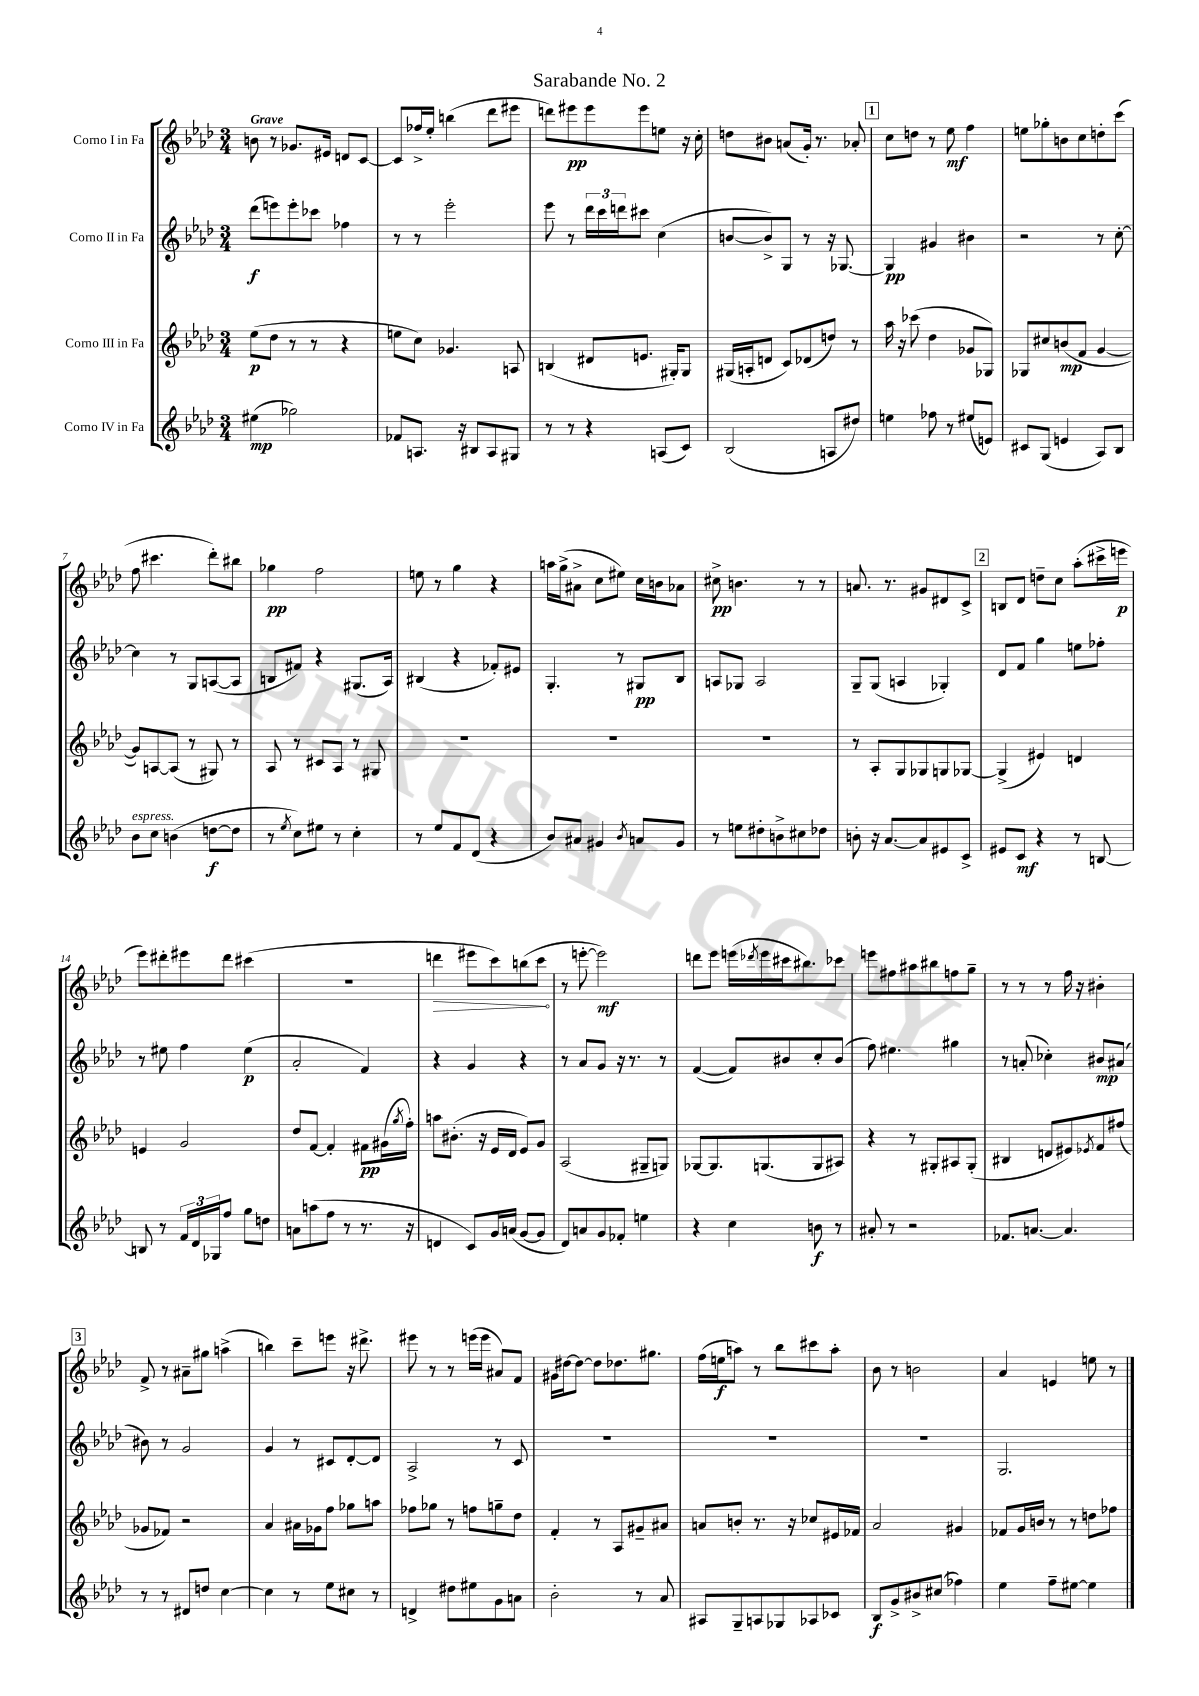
\header { title = "Sarabande No. 2" }
<<
\new StaffGroup <<
\new Staff = "s0" \with { instrumentName = "Corno I in Fa" } {
    \clef treble \key aes \major \numericTimeSignature \time 3/4 \tempo "Grave"
    b'8 r8 ges'8. eis'16 d'8 c'8~ |
    c'8 fes''16-> ees''16-. b''4( des'''8 eis'''8 |
    d'''8) eis'''8\pp eis'''8 eis'''8 e''8 r16 c''16-. |
    d''8 bis'8 a'8( g'16-.) r8. aes'8-. |
    \mark \markup { \box "1" } c''8 d''8 r8 ees''8\mf f''4 |
    e''8 ges''8-. b'8 c''8 d''8-. c'''8( |
    f''8 cis'''4. des'''8-.) bis''8 |
    ges''4\pp f''2 |
    e''8 r8 g''4 r4 |
    a''16 g''16->( ais'8-> c''8 eis''8) c''16 b'16 aes'8 |
    cis''8->\pp b'4. r8 r8 |
    a'8. r8. gis'8 dis'8 c'8-> |
    \mark \markup { \box "2" } b8 des'8 d''8-- c''8 aes''8-.( cis'''16-> e'''16\p |
    ees'''8) dis'''8-. eis'''8 dis'''8 cis'''4( |
    R2. |
    \once \override Hairpin.circled-tip = ##t d'''4\> eis'''8 c'''8) b''8( c'''8\! |
    r8 e'''8~-. e'''2\mf) |
    d'''8 ees'''8 e'''16( \acciaccatura { des'''8 } e'''16 cis'''16 bis''8.) ces'''8 |
    e'''8 fis''8 ais''8 bis''8 f''8 g''8-- |
    r8 r8 r8 f''16 r16 bis'4-. |
    \mark \markup { \box "3" } f'8-> r8 ais'8-- gis''8 a''4->( |
    b''4) c'''8-- e'''8 r16 dis'''8.-> |
    eis'''8 r8 r8 e'''16( e'''16 ais'8) f'8 |
    gis'16 dis''16~ dis''8~ dis''8 des''8. gis''8. |
    f''16( e''16\f a''8) r8 bes''8 cis'''8 a''8-. |
    bes'8 r8 b'2 |
    aes'4 e'4 e''8 r8 \bar "|." |
}
\new Staff = "s1" \with { instrumentName = "Corno II in Fa" } {
    \clef treble \key aes \major \numericTimeSignature \time 3/4
    des'''8\f( e'''8) e'''8-. ces'''8 fes''4 |
    r8 r8 ees'''2-. |
    ees'''8 r8 \tuplet 3/2 { des'''16 c'''16 d'''16 } cis'''8 c''4( |
    b'8~ b'8->) g8 r8 r16 ges8.~ |
    \mark \markup { \box "1" } ges4\pp gis'4 bis'4 |
    r2 r8 c''8~-. |
    c''4 r8 g8 a8~( a8 |
    b8 fis'8) r4 gis8.( aes16) |
    bis4( r4 fes'8-.) eis'8 |
    g4.-. r8 gis8\pp bes8 |
    a8 ges8 a2 |
    g8-- g8( a4 ges4-.) |
    \mark \markup { \box "2" } des'8 f'8 g''4 e''8 fes''8-. |
    r8 eis''8 f''4 eis''4\p( |
    aes'2-. f'4) |
    r4 g'4 r4 |
    r8 aes'8 g'8 r16 r8. r8 |
    f'4~( f'8) bis'8 c''8-. bis'8( |
    f''8) eis''4. gis''4 |
    r8 a'8-.( ces''4-.) bis'8\mp ais'8( |
    \mark \markup { \box "3" } bis'8) r8 g'2 |
    g'4 r8 cis'8 des'8~-. des'8 |
    aes2-> r8 c'8 |
    R2. |
    R2. |
    R2. |
    g2. \bar "|." |
}
\new Staff = "s2" \with { instrumentName = "Corno III in Fa" } {
    \clef treble \key aes \major \numericTimeSignature \time 3/4
    ees''8\p( des''8 r8 r8 r4 |
    e''8 c''8) ges'4. a8 |
    b4( dis'8 e'8. gis16-.) gis8 |
    gis16( a16-. d'8 c'8) des'8( d''8) r8 |
    \mark \markup { \box "1" } aes''16 r16 ces'''8( des''4 ges'8 ges8) |
    ges8 cis''8 b'8\mp( f'8 g'4~ |
    g'8) a8~ a8( r8 gis8) r8 |
    aes8 r8 cis'8 aes8 r8 gis8 |
    R2. |
    R2. |
    R2. |
    r8 aes8-. g8 ges8 g8 ges8~ |
    \mark \markup { \box "2" } ges4->( eis'4) d'4 |
    e'4 g'2 |
    des''8 f'8~ f'4-. fis'8\pp gis'16( \acciaccatura { g''8 } f''16-.) |
    a''8 bis'8.-.( r16 ees'16 des'16 ees'8) g'8 |
    aes2( gis8-- g8) |
    ges8~ ges8. g8.( g8 ais8) |
    r4 r8 gis8-. ais8 gis8-.( |
    bis4 d'8 eis'8) \acciaccatura { ees'8 } f'8 fis''8( |
    \mark \markup { \box "3" } ges'8 fes'8) r2 |
    aes'4 ais'16 ges'16 f''8 ges''8 a''8 |
    fes''8 ges''8 r8 f''8 g''8-- des''8 |
    f'4-. r8 aes8 gis'8-- ais'8 |
    a'8 b'8-. r8. r16 ces''8 eis'16 fes'16 |
    aes'2 gis'4 |
    fes'8 g'16 b'16 r8 r8 d''8 fes''8 \bar "|." |
}
\new Staff = "s3" \with { instrumentName = "Corno IV in Fa" } {
    \clef treble \key aes \major \numericTimeSignature \time 3/4
    eis''4\mp( ges''2) |
    fes'8 a8. r16 bis8 a8 gis8 |
    r8 r8 r4 a8( c'8) |
    bes2( a8 dis''8) |
    \mark \markup { \box "1" } e''4 fes''8 r8 eis''8( e'8) |
    cis'8 g8( e'4 aes8) bes8 |
    bes'8^\markup { \italic "espress." } c''8 b'4( d''8~\f d''8 |
    r8 \acciaccatura { ees''8 } c''8) eis''8 r8 c''4-. |
    r8 ees''8 f'8 des'8( r4 |
    bes'8) ais'8 gis'4 \acciaccatura { bes'8 } a'8 gis'8 |
    r8 e''8 dis''8-. b'8-> cis''8 des''8 |
    b'8-. r16 aes'8.~ aes'8 eis'8 c'8-> |
    \mark \markup { \box "2" } eis'8 c'8\mf r4 r8 b8~ |
    b8 r8 \tuplet 3/2 { f'16 des'16 ges16 } f''8 g''8 d''8 |
    a'8 a''8( f''8 r8 r8. r16 |
    d'4 c'8) g'16 a'16( g'8~ g'8 |
    des'8) a'8 g'8 fes'8-. e''4 |
    r4 c''4 b'8\f r8 |
    ais'8-. r8 r2 |
    fes'8. a'8.~ a'4. |
    \mark \markup { \box "3" } r8 r8 dis'8 d''8 c''4~ |
    c''4 r8 ees''8 cis''8 r8 |
    d'4-> dis''8 eis''8 g'8 a'8 |
    bes'2-. r8 aes'8 |
    ais8 g8-- a8 ges8 aes8 ces'8 |
    bes8\f g'8-> bis'8-> cis''8( fes''4) |
    ees''4 f''8-- eis''8~ eis''4 \bar "|." |
}
>>
>>
